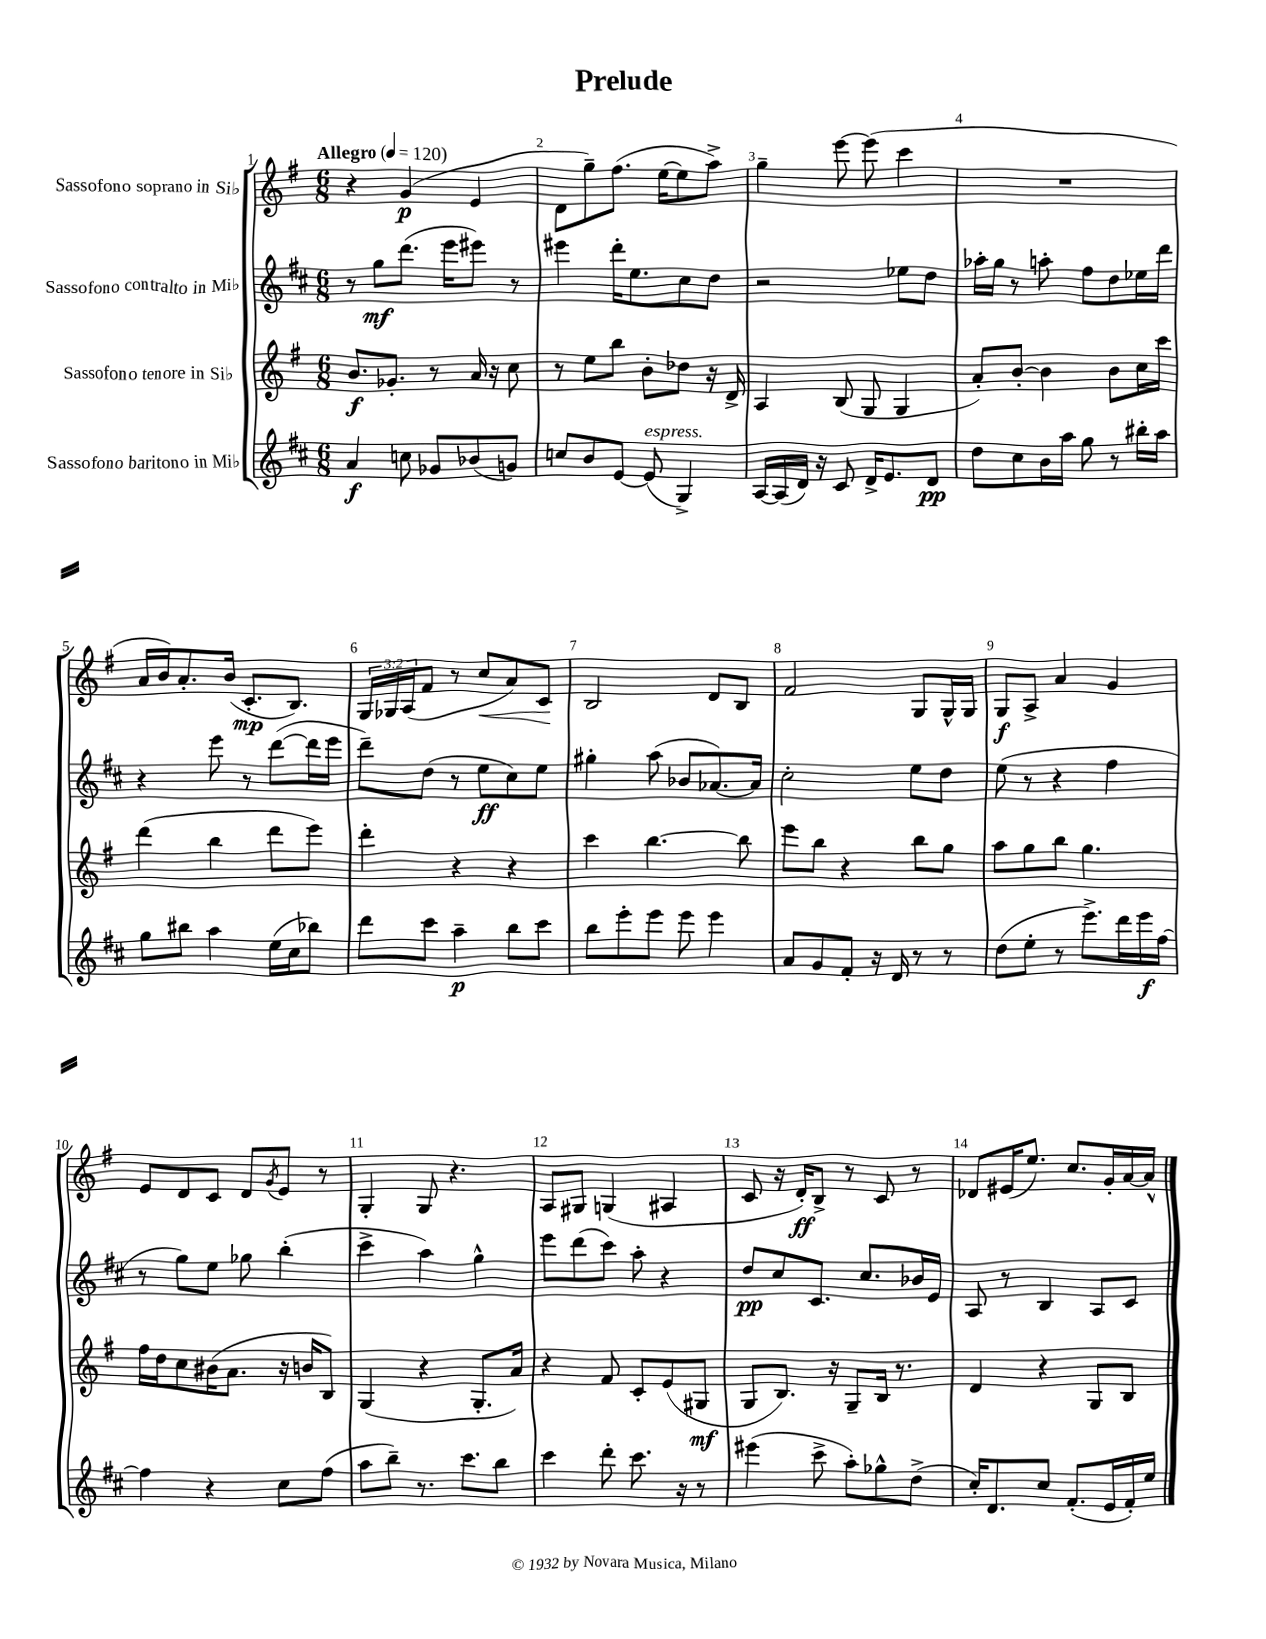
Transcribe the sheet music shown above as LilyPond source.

\header { title = "Prelude" }
<<
\new StaffGroup <<
\new Staff = "s0" \with { instrumentName = "Sassofono soprano in Sib" } {
    \clef treble \key g \major \numericTimeSignature \time 6/8 \override Staff.TupletNumber.text = #tuplet-number::calc-fraction-text \tempo "Allegro" 4 = 120
    r4 g'4\p( e'4 |
    d'8 g''8--) fis''8.( e''16~ e''8 a''8->) |
    g''4-- e'''8~ e'''8( c'''4 |
    R2. |
    a'16 b'16) a'8.-. b'16( c'8.-.\mp b8.) |
    \tuplet 3/2 { g16 ges16 a16( } fis'8 r8 c''8\< a'8) c'8\! |
    b2 d'8 b8 |
    fis'2 g8 g16-^ g16 |
    g8\f a8-> a'4 g'4 |
    e'8 d'8 c'8 d'8 \acciaccatura { g'8 } e'8 r8 |
    g4-. g8 r4. |
    a8 gis8 g4( ais4 |
    c'8 r16 d'16-.\ff) b8-> r8 c'8 r8 |
    des'8 eis'16( e''8.) c''8. g'16-. a'16~ a'16-^ \bar "|." |
}
\new Staff = "s1" \with { instrumentName = "Sassofono contralto in Mib" } {
    \clef treble \key d \major \numericTimeSignature \time 6/8
    r8 g''8\mf d'''8.( e'''16 eis'''8) r8 |
    eis'''4 d'''16-. e''8. cis''8 d''8 |
    r2 ees''8 d''8 |
    aes''16-. g''16 r8 a''8-. fis''8 d''8 ees''16 d'''16 |
    r4 e'''8 r8 d'''8~( d'''16 e'''16 |
    d'''8--) d''8( r8 e''8\ff cis''8) e''8 |
    gis''4-. a''8( bes'8 aes'8.~) aes'16 |
    cis''2-. e''8 d''8 |
    e''8( r8 r4 fis''4 |
    r8 g''8) e''8 ges''8 b''4-.( |
    cis'''4-> a''4) g''4-^ |
    e'''8 d'''8( cis'''8) a''8-. r4 |
    d''8\pp cis''8 cis'8. cis''8. bes'16 e'16 |
    a8 r8 b4 a8 cis'8 \bar "|." |
}
\new Staff = "s2" \with { instrumentName = "Sassofono tenore in Sib" } {
    \clef treble \key g \major \numericTimeSignature \time 6/8
    b'8.\f ges'8.-. r8 a'16 r16 c''8 |
    r8 e''8 b''8 b'8-. des''8 r16 d'16-> |
    a4 b8( g8 g4 |
    a'8-.) b'8~-. b'4 b'8 c''16 c'''16 |
    d'''4( b''4 d'''8 e'''8) |
    d'''4-. r4 r4 |
    c'''4 b''4.~ b''8 |
    e'''8 b''8 r4 b''8 g''8 |
    a''8 g''8 b''8 g''4. |
    fis''16 d''16 c''8 bis'16( a'8. r16 b'16 b8) |
    g4( r4 g8.-. a'16) |
    r4 fis'8 c'8-. e'8( gis8\mf |
    g8 b8.) r16 g8-- b16 r8. |
    d'4 r4 g8 b8 \bar "|." |
}
\new Staff = "s3" \with { instrumentName = "Sassofono baritono in Mib" } {
    \clef treble \key d \major \numericTimeSignature \time 6/8
    a'4\f c''8 ges'8 bes'8( g'8) |
    c''8 b'8 e'8~ e'8^\markup { \italic "espress." }( g4->) |
    a16~ a16( d'16) r16 cis'8 d'16-> e'8. d'8\pp |
    d''8 cis''8 b'16 a''16 g''8 r8 bis''16-. a''16 |
    g''8 bis''8 a''4 e''16( cis''16 bes''8) |
    d'''8 cis'''8 a''4--\p b''8 cis'''8 |
    b''8 e'''8-. e'''8 e'''8 e'''4 |
    a'8 g'8 fis'8-. r16 d'16 r8 r8 |
    d''8( e''8-. r8 e'''8.->) d'''16 e'''16\f fis''16~ |
    fis''4 r4 cis''8 fis''8( |
    a''8 b''8--) r8. cis'''8. b''8 |
    cis'''4 d'''8-. cis'''8. r16 r8 |
    eis'''4( cis'''8-> a''8-.) ges''8-^ d''8->( |
    cis''16-.) d'8. cis''8 fis'8.-.( e'16 fis'16-.) e''16 \bar "|." |
}
>>
>>
\layout { \context { \Score \override BarNumber.break-visibility = ##(#f #t #t) barNumberVisibility = #all-bar-numbers-visible } }
